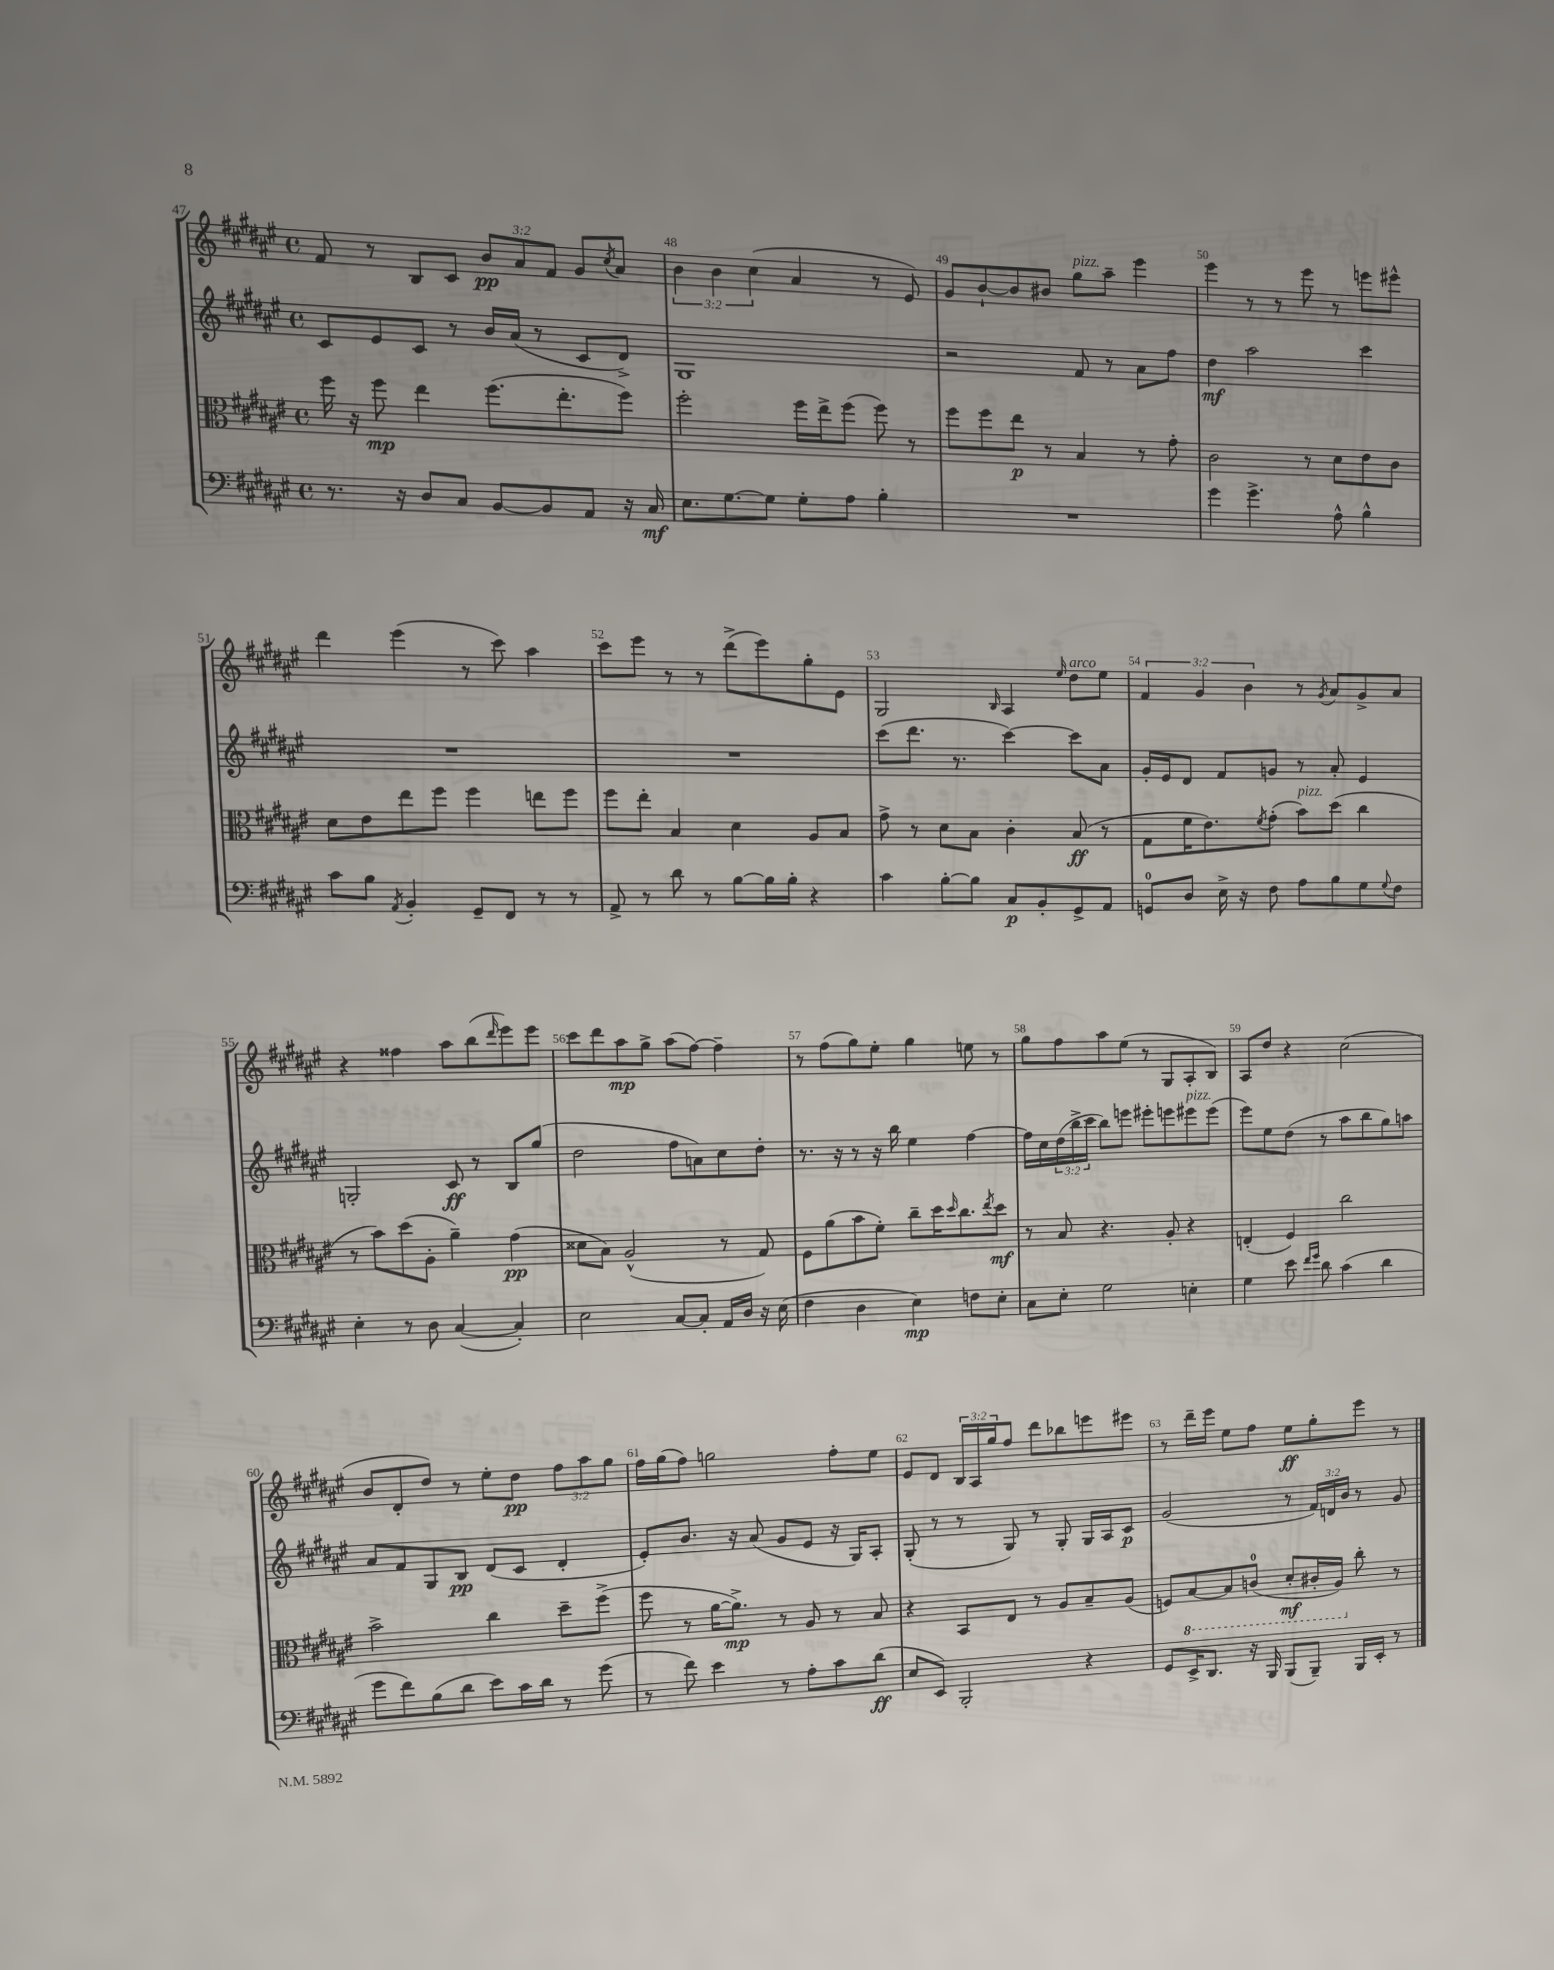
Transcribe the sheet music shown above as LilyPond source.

<<
\new StaffGroup <<
\new Staff = "s0" {
    \clef treble \key fis \major \defaultTimeSignature \time 4/4 \override Staff.TupletNumber.text = #tuplet-number::calc-fraction-text
    fis'8 r8 b8 cis'8 \tuplet 3/2 { b'8\pp ais'8 fis'8 } gis'8 \acciaccatura { cis''8 } ais'8 |
    \tuplet 3/2 { b'4 b'4 cis''4( } ais'4 r8 eis'8) |
    gis'8 b'8~-! b'8 bis'8 gis''8^\markup { \italic "pizz." } ais''8-- eis'''4 |
    eis'''4 r8 r8 eis'''8 r8 e'''8 eis'''8-^ |
    dis'''4 eis'''4( r8 cis'''8) ais''4 |
    cis'''8 eis'''8 r8 r8 dis'''8->( eis'''8) gis''8-. eis'8 |
    gis2 \grace { b16 } ais4 \grace { eis''16 } dis''8^\markup { \italic "arco" } eis''8 |
    \tuplet 3/2 { fis'4 gis'4 b'4 } r8 \acciaccatura { gis'8 } ais'8 gis'8-> ais'8 |
    r4 fisis''4 ais''8 b''8( \grace { dis'''16 } eis'''8) eis'''8 |
    cis'''8 dis'''8 ais''8\mp gis''8-> ais''8( fis''8~) fis''4-- |
    r8 fis''8( gis''8) eis''8-. gis''4 e''8 r8 |
    gis''8 fis''8 ais''8 eis''8( r8 gis8 ais8-. b8) |
    ais8 dis''8 r4 cis''2( |
    b'8 dis'8-. dis''8) r8 eis''8-. dis''8\pp \tuplet 3/2 { fis''8 ais''8 gis''8 } |
    fis''16 gis''16( fis''8) g''2 fis''8-. eis''8 |
    eis'8 dis'8 \tuplet 3/2 { b16 ais16 gis''16 } fis''8 dis'''8 bes''8 e'''8 eis'''8 |
    r8 dis'''16-- eis'''16 eis''8 fis''8 eis''8\ff gis''8-. eis'''8 r8 \bar "|." |
}
\new Staff = "s1" {
    \clef treble \key fis \major \defaultTimeSignature \time 4/4 \override Staff.TupletNumber.text = #tuplet-number::calc-fraction-text
    cis'8 eis'8 cis'8 r8 b'16 ais'16( r8 cis'8 dis'8->) |
    gis1 |
    r2 fis'8 r8 ais'8 fis''8 |
    dis''4\mf ais''2 cis'''4 |
    R1 |
    R1 |
    cis'''8( dis'''8. r8. cis'''4~) cis'''8 ais'8 |
    gis'16-. eis'16 dis'8 fis'8 g'8 r8 ais'8-. eis'4 |
    g2-. cis'8\ff r8 b8 gis''8( |
    dis''2 fis''8 a'8) cis''8 dis''8-. |
    r8. r16 r8 r16 b''16 eis''4 fis''4~ |
    fis''16 cis''16 \tuplet 3/2 { dis''16( b''16-> cis'''16 } b''8) e'''8 eis'''8-. e'''8 eis'''8^\markup { \italic "pizz." } eis'''8( |
    eis'''8) eis''8 dis''8( r8 ais''8 b''8 gis''8) a''8 |
    ais'8 fis'8 gis8 b8\pp dis'8( cis'8 dis'4-. |
    eis'8-.) b'8. r16 ais'8( gis'8 eis'8 r16 gis16) ais8-. |
    gis8-.( r8 r8 gis8) r8 gis8-. gis16 ais16 cis'8\p |
    gis'2( r8 \tuplet 3/2 { fis'16) d'16 b'16 } r8 gis'8 \bar "|." |
}
\new Staff = "s2" {
    \clef alto \key fis \major \defaultTimeSignature \time 4/4
    fis''16 r16 fis''8\mp eis''4 fis''8.( eis''8.-. fis''8) |
    fis''2-. fis''16 eis''16-> fis''8( fis''8) r8 |
    fis''8 fis''8 eis''8\p r8 b4 r8 gis'8-. |
    cis'2 r8 dis'8 eis'8 cis'8 |
    dis'8 eis'8 eis''8 fis''8 fis''4 e''8 fis''8 |
    fis''8 eis''8-. b4 dis'4 ais8 b8 |
    gis'8-> r8 dis'8 b8 cis'4-. b8\ff( r8 |
    gis8 fis'16 eis'8.) \acciaccatura { fis'8 } gis'8-.( b'8^\markup { \italic "pizz." }) dis''8( cis''4 |
    r8 b'8) dis''8( ais8-. ais'4--) gis'4\pp( |
    disis'8 b8) ais2-^( r8 gis8) |
    fis8 ais'8( b'8 fis'8-.) cis''8-- dis''16 \grace { dis''16 } cis''8. \acciaccatura { eis''8 } dis''8\mf |
    r8 b8 r4. ais8-. r4 |
    e4-.( fis4) cis''2 |
    b'2-> cis''4 dis''8-- fis''8->( |
    fis''8 r8 ais'16~ ais'8.->\mp) r8 ais8 r8 b8 |
    r4 b,8 eis8 r8 ais8 b8-- ais8( |
    f8) \ottava #-1 b,8~ b,8 c8-0( dis8-.\mf cis16-. ais,16) \ottava #0 cis''8-. r8 \bar "|." |
}
\new Staff = "s3" {
    \clef bass \key fis \major \defaultTimeSignature \time 4/4
    r8. r16 dis8 cis8 b,8~ b,8 ais,8 r16 cis16\mf |
    eis8. gis8.~ gis8 gis8-. ais8 b4-. |
    R1 |
    gis'4 gis'4.-> ais8-^ b4-^ |
    cis'8 b8 \acciaccatura { ais,8 } b,4-. gis,8-- fis,8 r8 r8 |
    ais,8-> r8 dis'8 r8 b8~ b16 b16-. r4 |
    cis'4 b8~-. b8 cis8\p b,8-. gis,8-> ais,8 |
    g,8-0 dis8 eis16-> r16 fis8 ais8 b8 gis8 \appoggiatura { gis8 } fis8 |
    eis4-. r8 dis8 cis4~( cis4-.) |
    eis2 cis8~ cis8-. ais,16 dis16 r16 eis16( |
    fis4 dis4 eis4\mp) f8 eis8-. |
    cis8 eis8-. gis2 e4-. |
    gis4 eis'8 \grace { fis'16 gis'16 } dis'8 cis'4( dis'4 |
    gis'8 fis'8) b8( dis'8 eis'8) cis'16 dis'16 r8 gis'8( |
    r8 fis'8) eis'4 r8 ais8-. cis'8 dis'8\ff( |
    eis8 eis,8) b,,2-. r4 |
    gis,8 eis,16-> dis,8. r16 b,,16 b,,8( b,,8--) b,,16 eis,16-. r8 \bar "|." |
}
>>
>>
\layout { \context { \Score currentBarNumber = #47 \override BarNumber.break-visibility = ##(#f #t #t) barNumberVisibility = #all-bar-numbers-visible } }
